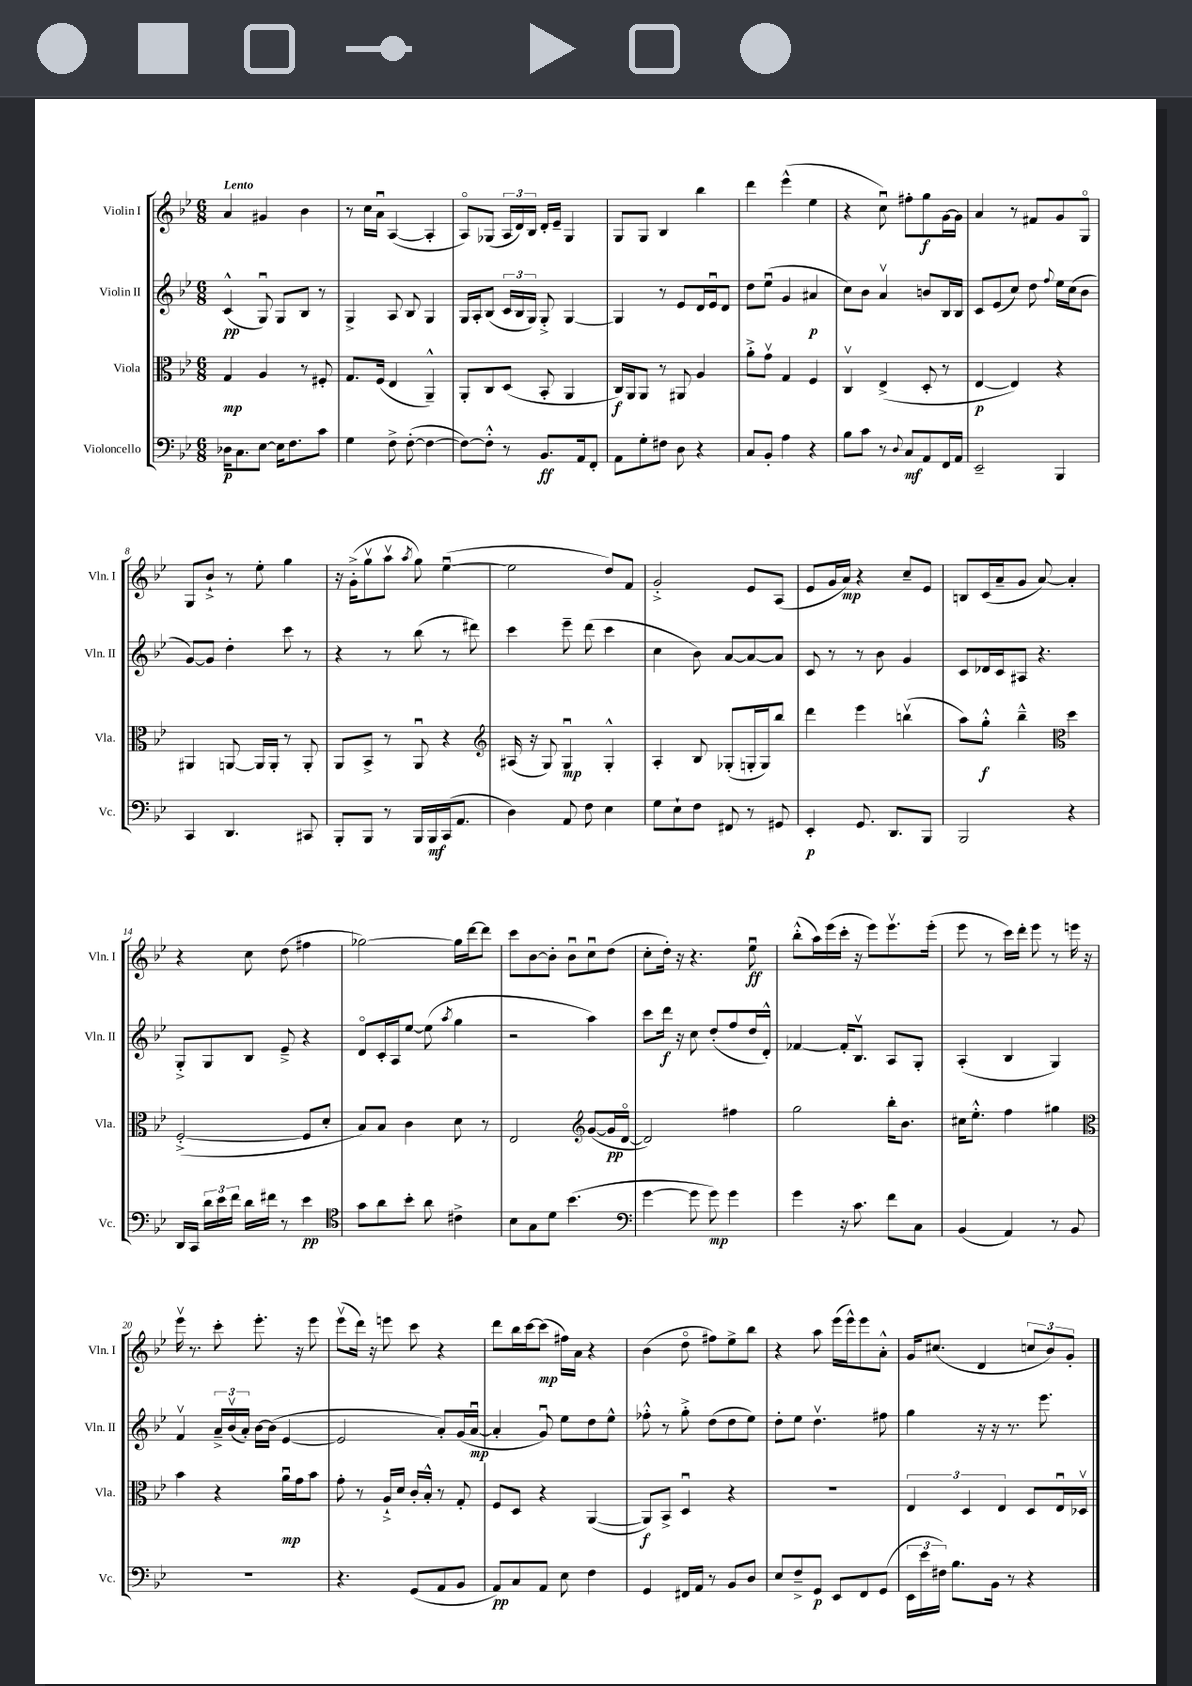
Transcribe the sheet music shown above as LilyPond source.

<<
\new StaffGroup <<
\new Staff = "s0" \with { instrumentName = "Violin I" shortInstrumentName = "Vln. I" } {
    \clef treble \key bes \major \numericTimeSignature \time 6/8 \tempo "Lento"
    \autoBeamOff a'4 gis'4 bes'4 |
    r8 c''16[ a'16]\downbow a4~( a4-. |
    a8[\flageolet) ges8]( \tuplet 3/2 { a16[ d'16) bes16] } d'16[-. ees'16]-- ges4 |
    g8[ g8] bes4 bes''4 |
    d'''4 ees'''4-^( ees''4 |
    r4 c''8\downbow) fis''8[-. g''8\f g'16~ g'16] |
    a'4 r8 fis'8[ g'8 g8]\flageolet |
    g8[ bes'8]-!-> r8 ees''8-. g''4 |
    r16 g'16[-.->( g''8\upbow a''8]\upbow \acciaccatura { a''8 } g''8) ees''4~\downbow( |
    ees''2 d''8[) f'8] |
    g'2-.-> ees'8[ a8]( |
    ees'8[ g'16 a'16]\mp) r4 c''8[-- ees'8] |
    b8[ c'16( a'16-- g'8] a'8~) a'4-. |
    r4 c''8 d''8( fis''4 |
    ges''2~) ges''16[ d'''16~ d'''8] |
    c'''8[ bes'8~ bes'8]-. bes'8[\downbow c''8\downbow d''8]( |
    c''8[-. d''16]-.) r16 r4. ees''8\downbow\ff |
    bes''8[-.-^( a''16) ees'''16( c'''16]-. r16 ees'''8[) ees'''8.\upbow ees'''16]-.( |
    ees'''8 r8 c'''16[) d'''16]-. ees'''8 r8 e'''16 r16 |
    ees'''16\upbow r8. c'''8-. ees'''8.-. r16 ees'''8 |
    ees'''8[\upbow( d'''16]) r16 e'''8 c'''8 r4 |
    d'''8[ bes''16 c'''16~ c'''8]\mp( fis''16[) a'16] r4 |
    bes'4( d''8\flageolet fis''8[) ees''8-> bes''8] |
    r4 a''8 ees'''16[( ees'''16-^) ees'''8 a'8]-.-^ |
    g'16[ cis''8.]( d'4 \tuplet 3/2 { c''8[ bes'8) g'8]-. } \bar "|." |
}
\new Staff = "s1" \with { instrumentName = "Violin II" shortInstrumentName = "Vln. II" } {
    \clef treble \key bes \major \numericTimeSignature \time 6/8
    \autoBeamOff c'4-^\pp( g8\downbow) g8[ bes8] r8 |
    g4-> a8 bes8 g4 |
    g16[ a16-. bes8]( \tuplet 3/2 { c'16[ bes16 g16]) } g8-.-> g4~ |
    g4 r8 ees'8[ d'16 ees'16\downbow d'8] |
    d''8[ ees''8]\downbow( g'4 ais'4\p |
    c''8[) bes'8] a'4\upbow b'8[ bes16 bes16] |
    c'8[ ees'8( c''8]) d''8 \appoggiatura { f''8 } ees''16[ c''16( bes'8] |
    g'8[~) g'8] d''4-. c'''8 r8 |
    r4 r8 bes''8( r8 dis'''8) |
    c'''4 ees'''8-- d'''8( c'''4 |
    c''4 bes'8) a'8[~ a'8~ a'8] |
    c'8 r8 r8 bes'8 g'4 |
    c'8[ des'16 c'16 ais8] r4. |
    g8[-.-> g8 bes8] ees'8---> r4 |
    d'8[\flageolet c'16-. a16 ees''8]~ ees''8( \acciaccatura { a''8 } g''4 |
    r2 a''4) |
    c'''8[ d'''16]\f r16 c''8 d''8[-.( f''8 d''16 d'16]-.-^) |
    fes'4~ fes'16[-. bes8.]\upbow a8[ g8]-. |
    a4-.( bes4 g4) |
    f'4\upbow \tuplet 3/2 { a'16[---> bes'16\upbow( a'16]-.) } bes'16[~ bes'16]( ees'4~ |
    ees'2 a'8[-.) g'16( a'16]~\downbow\mp |
    a'4-. g'8\downbow) ees''8[ d''8 ees''8]-^ |
    fes''8-.-^ r8 g''8-.-> d''8[( d''8 ees''8]) |
    d''8[-. ees''8] d''4.\upbow fis''8 |
    g''4 r16 r16 r8. ees'''8. \bar "|." |
}
\new Staff = "s2" \with { instrumentName = "Viola" shortInstrumentName = "Vla." } {
    \clef alto \key bes \major \numericTimeSignature \time 6/8
    \autoBeamOff g4\mp a4 r8 fis8-. |
    g8.[ f16]( ees4 a,4---^) |
    a,8[-. c8 d8]( bes,8-. a,4 |
    c16[\f) a,16 a,8] r8 ais,8 a4 |
    a'8[-.-> g'8]\upbow g4 f4 |
    c4\upbow ees4->( d8-. r8 |
    ees4~\p ees4) r4 |
    ais,4 a,8~ a,16[ a,16]-. r8 a,8-. |
    a,8[ bes,8]-> r8 a,8\downbow r4 |
    \clef treble ais16( r16 g8) g4\downbow\mp g4-.-^ |
    a4-. bes8 ges8[-.( g16-. g16) bes''8] |
    d'''4 ees'''4 b''4\upbow( |
    a''8[) g''8]-.-^\f bes''4---^ \clef alto d''4 |
    f2~-.->( f8[ d'8]-. |
    bes8[) bes8] c'4 d'8 r8 |
    ees2 \clef treble g'8[~( g'16\pp d'16]~\flageolet |
    d'2) fis''4 |
    g''2 bes''16[-. bes'8.] |
    cis''16[ ees''8.]-.-^ f''4 gis''4 |
    \clef alto bes'4 r4 a'16[\downbow\mp g'16 bes'8] |
    g'8-. r8 a16[-!-> d'16] c'16[-. bes16]-.-^ r8 g8-. |
    f8[ d8] r4 a,4~( |
    a,8[\f) bes,8]-> d4\downbow r4 |
    R2. |
    \tuplet 3/2 { ees4 d4 ees4 } d8[ ees16\downbow des16]\upbow \bar "|." |
}
\new Staff = "s3" \with { instrumentName = "Violoncello" shortInstrumentName = "Vc." } {
    \clef bass \key bes \major \numericTimeSignature \time 6/8
    \autoBeamOff des16[\p c8. ees8]~ ees16[ f8. c'8] |
    g4 f8-> f8~-.( f4~ |
    f8[~) f8]-.-^ r8 bes,8.[\ff a,16 f,8]-. |
    a,8[ g8-. fis8] d8 r4 |
    c8[ bes,8]-. a4 r4 |
    bes8[ c'8] r8 \appoggiatura { d8 } c8[\mf a,8 f,16 a,16] |
    ees,2-- bes,,4 |
    c,4 d,4. cis,8 |
    bes,,8[-. bes,,8] r8 bes,,16[ bes,,16\mf c,16( a,8.] |
    d4) a,8 f8 ees4 |
    g8[ ees8-! f8] fis,8 r8 gis,8 |
    ees,4-.\p g,8. d,8.[ bes,,8] |
    bes,,2 r4 |
    d,16[ c,16] \tuplet 3/2 { d'16[ ees'16 f'16] } d'16[ fis'16] r8 ees'4\pp |
    \clef tenor g'8[ a'8 bes'8]-. a'8 cis'4-> |
    bes8[ g8 d'8] bes'4.( |
    \clef bass g'4~ g'8 g'8\mp) g'4 |
    g'4 r16 c'8. f'8[ c8] |
    bes,4( a,4) r8 bes,8 |
    R2. |
    r4. g,8[( a,8 bes,8] |
    a,8[\pp) c8 a,8] ees8 f4 |
    g,4 fis,16[ a,16] r8 bes,8[ d8] |
    ees8[ f8---> g,8]\p ees,8[ f,8 g,8]( |
    \tuplet 3/2 { ees,16[ ees'16 fis16]) } bes8.[ bes,16] r8 r4 \bar "|." |
}
>>
>>
